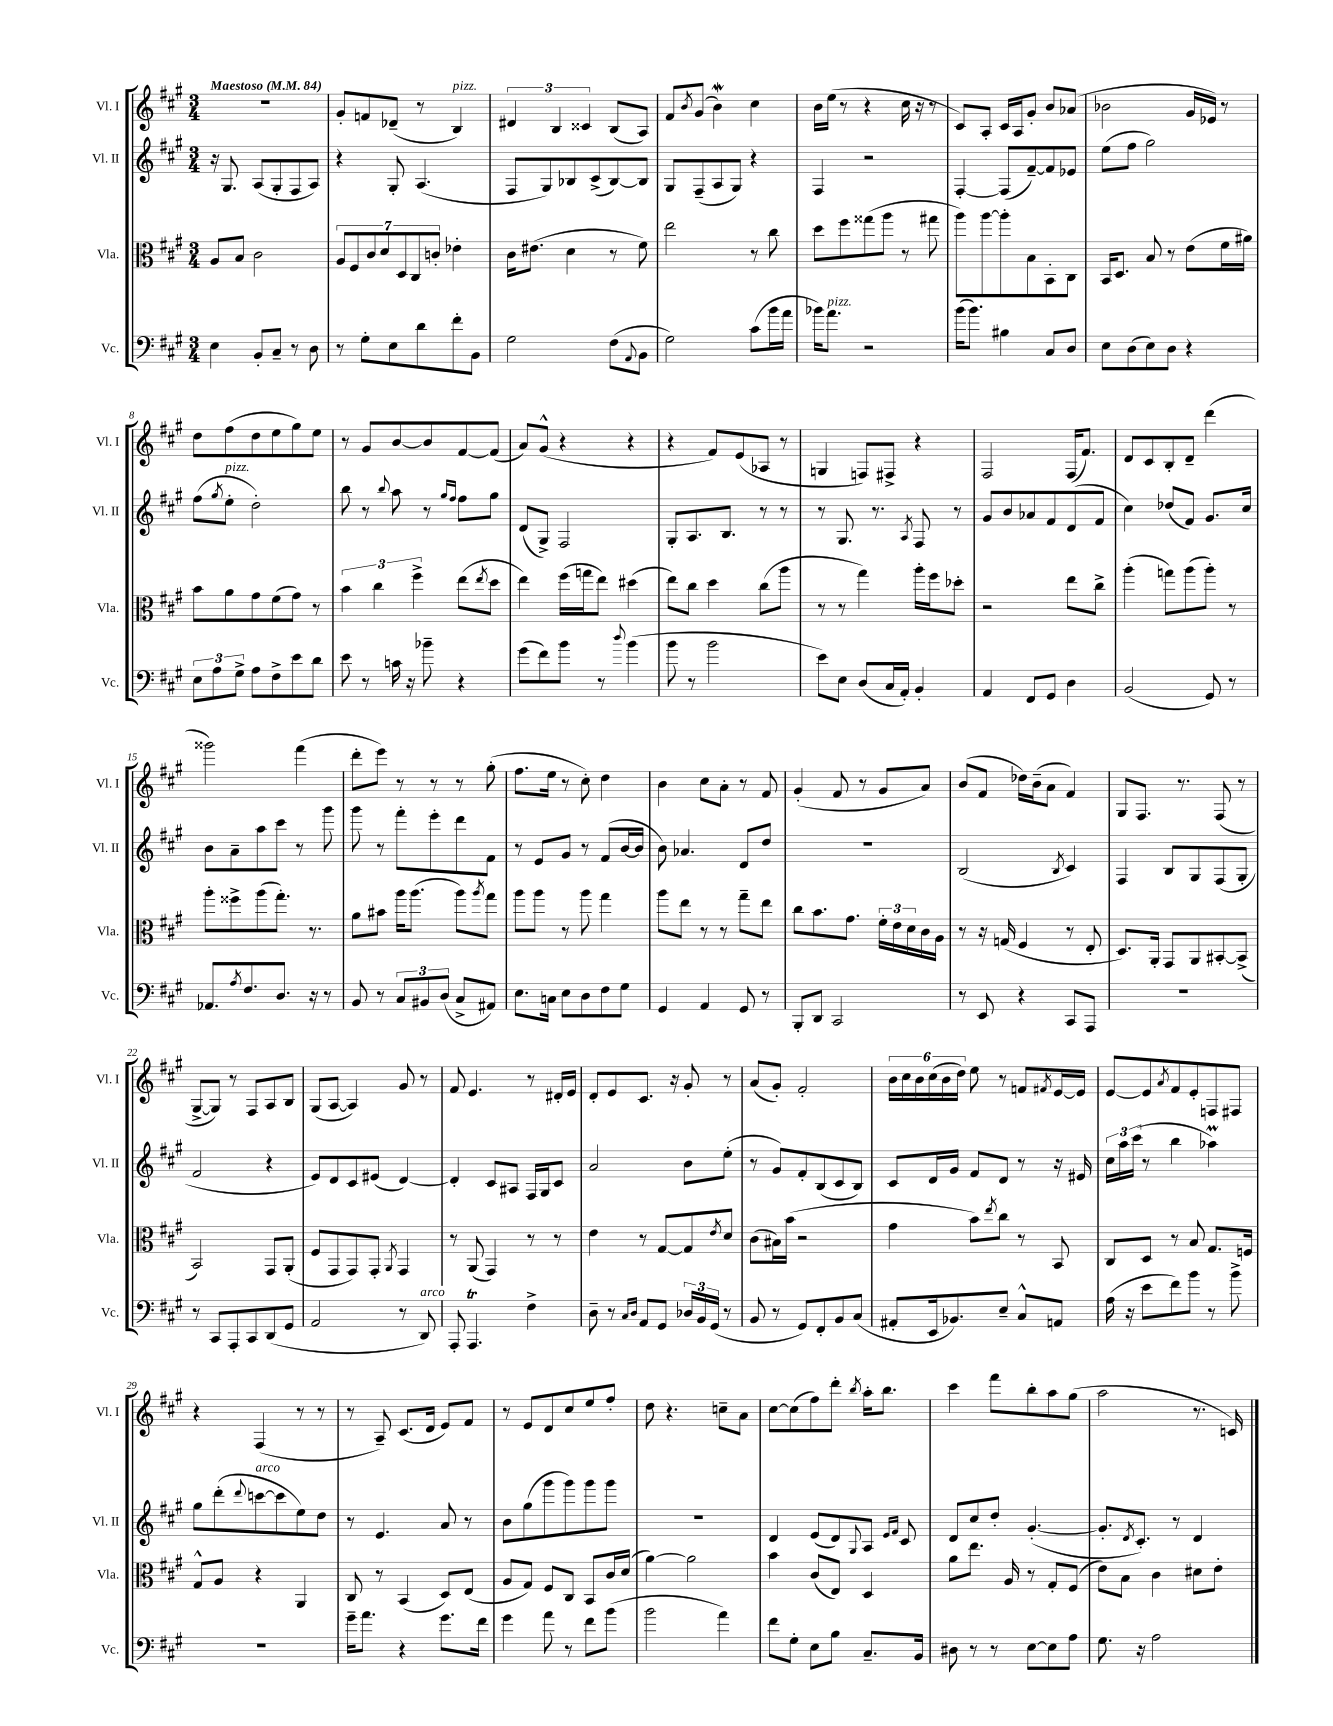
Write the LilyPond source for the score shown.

<<
\new StaffGroup <<
\new Staff = "s0" \with { instrumentName = "Vl. I" shortInstrumentName = "Vl. I" } {
    \clef treble \key a \major \numericTimeSignature \time 3/4 \tempo "Maestoso" 4 = 84
    R2. |
    gis'8-. f'8 des'8--( r8 b4^\markup { \italic "pizz." }) |
    \tuplet 3/2 { dis'4 b4 cisis'4 } b8( a8) |
    fis'8 \acciaccatura { b'8 } gis'8( b'4\mordent) cis''4 |
    b'16 e''16( r8 r4 cis''16 r16 r8 |
    cis'8) a8-. cis'16 a16 gis'8-. b'8 aes'8( |
    bes'2 gis'16 ees'16) r8 |
    d''8 fis''8( d''8 e''8 gis''8) e''8 |
    r8 gis'8 b'8~ b'8 fis'8~ fis'8( |
    a'8) gis'8-^( r4 r4 |
    r4 fis'8) e'8( aes8 r8 |
    g4 f8) fis8-> r4 |
    fis2 fis16( fis'8.) |
    d'8 cis'8 b8-. d'8-- d'''4( |
    gisis'''2) fis'''4( |
    d'''8-. e'''8) r8 r8 r8 gis''8-.( |
    fis''8. e''16 r8 cis''8-.) d''4 |
    b'4 cis''8 a'8-. r8 fis'8 |
    gis'4-.( fis'8 r8 gis'8 a'8) |
    b'8( fis'8 des''16) b'16--( a'8 fis'4) |
    gis8 fis8. r8. fis8( r8 |
    gis8~-> gis8) r8 fis8 a8 b8 |
    gis8( a8~ a4) gis'8 r8 |
    fis'8 e'4. r8 dis'16-. e'16 |
    d'8-. e'8 cis'8. r16 gis'8-. r8 |
    a'8( gis'8-.) fis'2-. |
    \tuplet 6/4 { b'16 cis''16 b'16 cis''16( b'16 d''16) } e''8 r8 f'8 \acciaccatura { fis'8 } e'16~ e'16 |
    e'8~ e'8 \acciaccatura { a'8 } fis'8 e'8-. f8 fis8 |
    r4 fis4( r8 r8 |
    r8 a8--) cis'8.( d'16 e'8) fis'8 |
    r8 e'8 d'8 cis''8 e''8 fis''8-. |
    d''8 r4. c''8-- a'8 |
    cis''8~ cis''8( fis''8) d'''8-. \acciaccatura { b''8 } a''16-. b''8. |
    cis'''4 fis'''8 b''8-. a''8 gis''8( |
    a''2 r8. c'16) \bar "|." |
}
\new Staff = "s1" \with { instrumentName = "Vl. II" shortInstrumentName = "Vl. II" } {
    \clef treble \key a \major \numericTimeSignature \time 3/4
    r16 gis8. a8( gis8-. fis8 a8) |
    r4 gis8-. a4.( |
    fis8 gis8) bes8 cis'8->( bes8~) bes8 |
    gis8 fis8--( a8 gis8) r4 |
    fis4 r2 |
    fis4~-. fis8( fis'8~--) fis'8 ees'8 |
    e''8( fis''8 gis''2) |
    fis''8( \acciaccatura { gis''8 } e''8-.^\markup { \italic "pizz." } d''2-.) |
    b''8 r8 \appoggiatura { b''8 } a''8 r8 \grace { gis''16 fis''16 } fis''8 gis''8 |
    d'8( gis8->) fis2 |
    gis8-. a8. b8. r8 r8 |
    r8 gis8. r8. \acciaccatura { a8 } fis8 r8 |
    gis'8 b'8 aes'8 fis'8 d'8( fis'8 |
    cis''4) des''8( fis'8) gis'8. cis''16 |
    b'8 a'8-- a''8 cis'''8 r8 gis'''8 |
    gis'''8 r8 fis'''8-. e'''8-. d'''8 fis'8 |
    r8 e'8 gis'8 r8 fis'8( b'16~ b'16 |
    b'8) aes'4. d'8 d''8 |
    R2. |
    b2( \acciaccatura { b8 } cis'4) |
    fis4 b8 gis8 fis8( gis8-. |
    fis'2 r4 |
    e'8) d'8 cis'8 eis'8( d'4~) |
    d'4-. cis'8 ais8 fis16 gis16 cis'8 |
    a'2 b'8 e''8-.( |
    r8 gis'8) fis'8-. b8( cis'8 b8) |
    cis'8 d'16 gis'16 fis'8 d'8 r8 r16 eis'16 |
    \tuplet 3/2 { cis''16 a''16 cis'''16( } r8 b''4 aes''4\prall) |
    gis''8 d'''8-.( \appoggiatura { d'''8 } c'''8~^\markup { \italic "arco" } c'''8 e''8) d''8 |
    r8 e'4. a'8 r8 |
    b'8 gis''8( gis'''8 gis'''8) gis'''8 gis'''8 |
    R2. |
    d'4 e'8( d'8) \appoggiatura { gis8 } a8 \grace { e'16 fis'16 } cis'8 |
    d'8 cis''8 d''8-. gis'4.~-.( |
    gis'8.-. \acciaccatura { d'8 } cis'8.-.) r8 d'4 \bar "|." |
}
\new Staff = "s2" \with { instrumentName = "Vla." shortInstrumentName = "Vla." } {
    \clef alto \key a \major \numericTimeSignature \time 3/4
    a8 b8 cis'2 |
    \tuplet 7/4 { a8 fis8 cis'8 d'8 d8 cis8 c'8-. } ees'4-. |
    cis'16 eis'8.( d'4 r8 fis'8) |
    e''2 r8 cis''8 |
    d''8 fis''8 gisis''8( a''8 r8 gis''8 |
    a''8) a''8~ a''8-. b8 b,8-. cis8 |
    b,16 d8. b8 r8 e'8( fis'16 ais'16) |
    b'8 a'8 gis'8 fis'8( gis'8) r8 |
    \tuplet 3/2 { b'4 cis''4 fis''4-> } e''8( \acciaccatura { e''8 } d''8 |
    e''4) fis''16( g''16 e''8) dis''4( |
    e''8) cis''8 d''4 cis''8( a''8 |
    r8 r8 gis''4) a''16-. fis''16 des''8-. |
    r2 e''8 cis''8-> |
    a''4-.( g''8) a''8( a''8-.) r8 |
    a''8-. fisis''8-> a''8( gis''8.-.) r8. |
    a'8 bis'8 a''16 a''8.( a''8) \acciaccatura { a''8 } gis''8 |
    a''8 a''8 r8 a''8 gis''4 |
    a''8 e''8 r8 r8 gis''8-- e''8 |
    cis''8 b'8. gis'8. \tuplet 3/2 { fis'16-. e'16 d'16 } cis'16 a16 |
    r8 r16 g16( fis4 r8 e8-. |
    d8.) a,16-. gis,8 a,8 bis,8~-. bis,8->( |
    b,2) gis,8 a,8-.( |
    fis8 gis,8 gis,8) gis,8-. \acciaccatura { a,8 } gis,4 |
    r8 a,8( gis,4) r8 r8 |
    e'4 r8 gis8~ gis8 \acciaccatura { e'8 } d'8 |
    cis'8( bis16) b'16( r2 |
    gis'4 b'8) \acciaccatura { e''8 } cis''8 r8 b,8 |
    cis8 d8 r8 b8 gis8. f16 |
    gis8-^ a8 r4 a,4 |
    cis8 r8 b,4( d8) e8( |
    a8 gis8) fis8 cis8 b,8 cis'16 d'16( |
    a'4~) a'2 |
    b'4 cis'8( e8) d4 |
    a'8 e''8. a16 r8 gis8-. fis8( |
    e'8) b8 cis'4 dis'8 e'8-. \bar "|." |
}
\new Staff = "s3" \with { instrumentName = "Vc." shortInstrumentName = "Vc." } {
    \clef bass \key a \major \numericTimeSignature \time 3/4
    e4 b,8-. cis8-- r8 d8 |
    r8 gis8-. e8 d'8 fis'8-. b,8 |
    gis2 fis8( \appoggiatura { a,8 } b,8 |
    gis2) cis'8( b'16 a'16 |
    bes'16) a'8.^\markup { \italic "pizz." } r2 |
    b'16( b'8.) bis4 cis8 d8 |
    e8 d8( e8) d8 r4 |
    \tuplet 3/2 { e8 a8 gis8-> } a8 fis8-> e'8 d'8 |
    e'8 r8 c'16 r16 bes'8-- r4 |
    gis'8( fis'8) b'8 r8 \appoggiatura { d''8 } b'4( |
    b'8 r8 b'2 |
    e'8) e8 d8( cis16 a,16-.) b,4-. |
    a,4 fis,8 gis,8 d4 |
    b,2( gis,8) r8 |
    aes,8. \acciaccatura { a8 } fis8. d8. r16 r8 |
    b,8 r8 \tuplet 3/2 { cis8 bis,8 d8( } cis8-> ais,8) |
    e8. c16 e8 d8 fis8 gis8 |
    gis,4 a,4 gis,8 r8 |
    b,,8-. d,8 cis,2 |
    r8 e,8 r4 cis,8 a,,8 |
    R2. |
    r8 cis,8 a,,8-. cis,8 d,8( gis,8 |
    a,2 r8 d,8^\markup { \italic "arco" }) |
    a,,8-. a,,4.\trill fis4-> |
    d8-- r8 \grace { cis16 d16 } a,8 gis,8 \tuplet 3/2 { des16 b,16 gis,16( } r8 |
    b,8 r8 gis,8) fis,8-. b,8 cis8( |
    ais,8-. e,16 bes,8.) e8-- cis8-^ a,8 |
    a16( r16 e'8 fis'8) b'8 r8 b'8-> |
    R2. |
    gis'16-- a'8. r4 gis'8. fis'16 |
    gis'4 a'8 r8 fis'8 b'8( |
    b'2 a'4) |
    fis'8 gis8-. e8 b8 cis8.-- b,16 |
    dis8 r8 r8 e8~ e8 a8 |
    gis8. r16 a2 \bar "|." |
}
>>
>>
